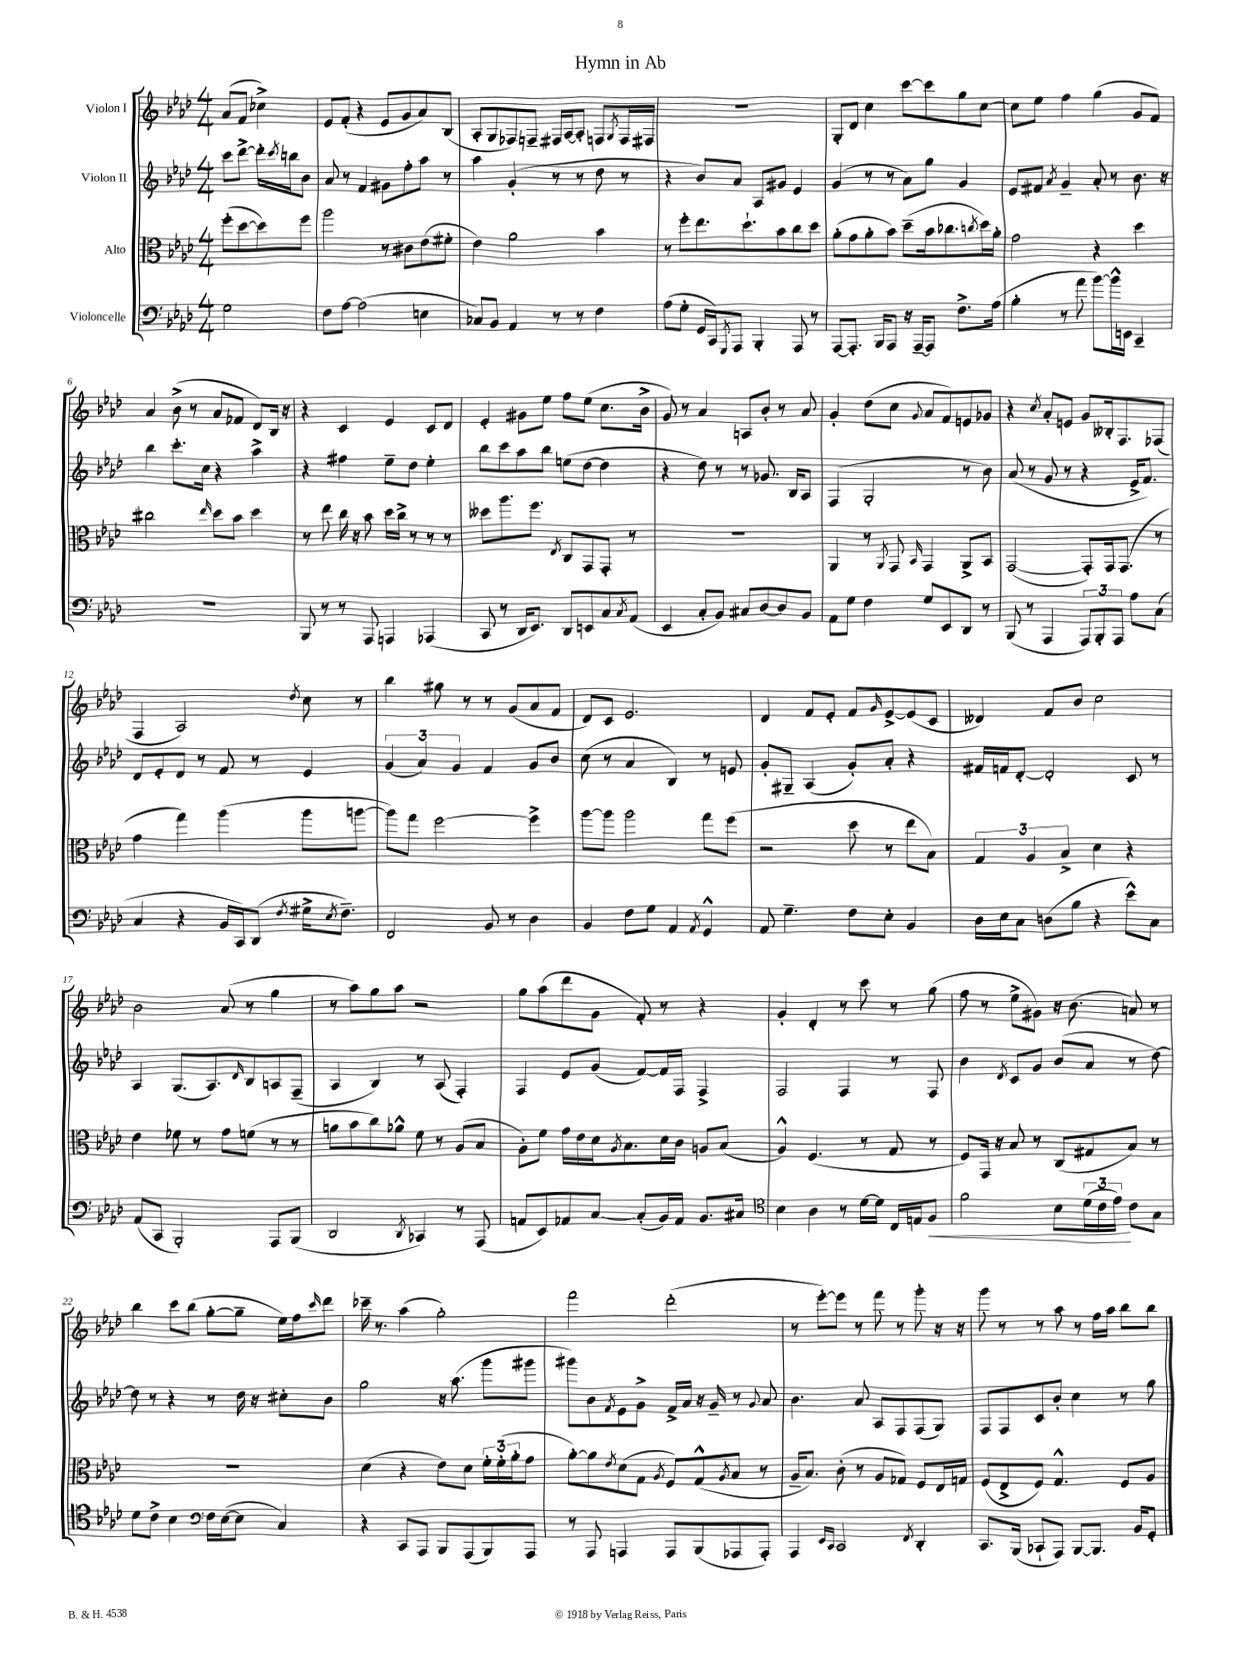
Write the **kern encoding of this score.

**kern	**kern	**kern	**kern
*staff4	*staff3	*staff2	*staff1
*clefF4	*clefC3	*clefG2	*clefG2
*k[b-e-a-d-]	*k[b-e-a-d-]	*k[b-e-a-d-]	*k[b-e-a-d-]
*M4/4	*M4/4	*M4/4	*M4/4
2G\	(8ff'\L	8ccc\L	(8a-/L
.	[8dd-\	[8ddd-^\J	8f/J
.	8dd-\])	16ddd-'\]LL	4cc-^\)
.	.	8qccc/	.
.	.	16bb\J	.
.	8ff\J	8b-\J	.
=	=	=	=
8F\L	2aa-\	8a-/	8e-/L
[8A-\J	.	8r	(8f'/J
(2A-\]	.	4f/	4r
.	8r	8g#\L	8e-/L
.	8c#\L	8ff'\	8g/
4E\	(8e-\	8aa-\J	8a-/)
.	8f#'\J	8r	(8B-/J
=	=	=	=
8C-/L)	4e-\)	4aa-\	8A-'/L
8BB-/J	.	.	8G/
4AA-/	2a-\	(4g'/	8F-/)
.	.	.	8F~/J
8r	.	8r	16F#/LL
.	.	.	[16A-/J
8r	.	8r	8A-'/]J
4F\	4b-\	8dd-\	8F/L
.	.	.	8qG/
.	.	8r	16F/L
.	.	.	16F#/JJ
=	=	=	=
(8A-\L	8r	4r	1r
8G'\J	8ff'\L	.	.
16GG/LL	8.ee-\	8b-/L)	.
16CC/J)	.	.	.
8qGGG/	.	.	.
8AAA-/J	.	8a-/J	.
.	8.dd-`\	.	.
4BBB-'/	.	8A-/L	.
.	8b-\	8g#/J	.
8AAA-/	8cc\	4e-/	.
8r	8dd-\J	.	.
=	=	=	=
[8AAA-/L	(8a-'\L	(4g/	8G'/L
8.AAA-'/]J	8g\	.	8d-/J
.	8a-'\	8r	4cc\
16BBB-/LK	.	.	.
8AAA-/J	8b-\J)	8r	.
16r	(8dd-~\L	8a-\L)	[8ccc\L
[16AAA-~/LK	.	.	.
8AAA-/]J	16b-\k	8gg\J	8ccc\]
.	8.cc-\	.	.
8.F^\L	.	4g/	8gg\
.	8qcc/	.	.
.	16dd-\L)	.	[8cc\J
(16A-\Jk	16a-'\JJ	.	.
=	=	=	=
4B-'\	2g\	8e-/L	8cc\]L
.	.	8f#/J	8ee-\J
.	.	8qa-/	.
8r	.	4g~/	4ff\
8a-\	.	.	.
[8b-\L)	4r	8a-'/	(4gg\
16b-^^\]L	.	8r	.
16EE\JJ	.	.	.
4CC~/	4dd-\	8.b-\	8g/L
.	.	.	8f/J)
.	.	16r	.
=	=	=	=
1r	2cc#\	4bb-\	4a-/
.	.	8.ccc'\L	(8b-^\
.	.	.	8r
.	.	16cc\Jk	.
.	16qqee-/	.	.
.	8dd-\L	4r	8a-/L
.	8b-\J	.	8f-/J
.	4dd-\	4aa-^\	8d-/L)
.	.	.	16B-/Jk
.	.	.	16r
=	=	=	=
8BBB-/	8r	4r	4r
8r	8ee-\	.	.
8r	16cc\	4ff#\	4c/
.	16r	.	.
8AAA-/	8b-\	.	.
4AAA/	16dd-\LL	8ee-~\L	4e-/
.	16cc^\JJ	.	.
.	8r	8dd-\J	.
(4AAA-/	8r	4ee-'\	8c/L
.	8r	.	8d-/J
=	=	=	=
8CC/	8dd--\L	8bb-\L	4e-'/
8r	8.aa-\	8ccc\	.
16DD-/LK	.	8aa-\	8g#\L
8.EE-/J)	8.ff\J	.	.
.	.	8bb-\J	8ee-\J
.	8qE-/	.	.
8DD-/L	8C/L	(8ee\L	8ff\L
8EE/	8GG/	[8dd-\J	(8ee-\J
8C/	8GG'/J	4dd-\]	8.cc\L
8qC/	.	.	.
(8AA-/J	8r	.	.
.	.	.	16b-^\Jk
=	=	=	=
4EE-/	1r	4r	8g/)
.	.	.	8r
8C'/L	.	8dd-\)	4a-/
8BB-/J)	.	8r	.
8C#/L	.	8r	8A/L
[8D-/	.	8.g-/	8b-'/J
8D-/]	.	.	8r
.	.	16B-/LK	.
8BB-/J	.	8A-/J	8a-/
=	=	=	=
8AA-\L	4AA-/	(4F/	4g'/
8G\J	.	.	.
4F\	8r	2G'/	(8dd-\L
.	8qAA-/	.	.
.	8GG/	.	8cc\J
.	16qqBB-/	.	8qqg/
8G/L	4GG/	.	8a-/L
8EE-/	.	.	8f/)
8DD-/J	8AA-^/L	8r	8e/
8r	8BB-/J	8b-\)	8g-/J
=	=	=	=
(8BBB-/	([2GG/	(8a-/	4r
8r	.	8r	.
.	.	.	8qcc/
4AAA-/	.	8g/	8a-'/L
.	.	8r	8e/J
12AAA-/L)	8GG'/]L)	4r	8g/L
12BBB-'/	.	.	.
.	16GG/k	.	16B--'/k
12AAA-/J	.	.	.
.	(8.GG/J	.	8.F/
8A-\L	.	16e-^/LK	.
.	.	8.f/J)	.
(8C\J	8r	.	(8F-/J
=	=	=	=
4C/	4g\	8d-/L	4F/
.	.	8e-'/	.
4r	4gg\)	8d-/J	2A-/)
.	.	8r	.
16BB-/LL	(4aa-\	8f/	.
16CC/J)	.	.	.
(8DD-/J	.	8r	.
8qF/	.	.	8qdd-/
16G#^\LK	8aa-\L	4e-/	8cc\
8qE-/	.	.	.
8.F~\J)	.	.	.
.	[8aa\J	.	8r
=	=	=	=
2FF/	8aa\]L)	(6g/	4bb-\
.	8gg\J	.	.
.	.	6a-/)	.
.	[2ff\	.	8gg#\
.	.	6g/	.
.	.	.	8r
8BB-/	.	4f/	8r
8r	.	.	(8g/L
4D-\	4ff^\]	8g/L	8a-/
.	.	8b-/J	8f/J
=	=	=	=
4BB-/	[8aa-\L	(8cc\	8d-/L)
.	8aa-\]J	8r	8c/J
8F\L	2aa-\	4a-/	2.e-/
8G\J	.	.	.
4AA-/	.	4B-/)	.
8qAA-/	.	.	.
4GG^^/	8gg\L	8r	.
.	(8ff\J	8e/	.
=	=	=	=
8AA-/	2r	8g'/L	4d-/
4.G~\	.	8G#~/J	.
.	.	(4A-/	8f/L
.	.	.	8e-'/J
8F\L	8dd-\	8g'/L)	8f/L
.	.	.	16qqg/
8E-'\J	8r	8a-'/J	[8e-^/
4BB-/	8ee-\L	4r	(8e-/]
.	8B-\J)	.	8c/J
=	=	=	=
16D-\LL	6G/	16f#/LL	4d--/)
16E-\J	.	16f/J	.
8C\J	.	[8d-'/J	.
.	6A-/	.	.
(8D\L	.	2d-'/]	8f/L
.	6B-^/	.	.
8B-\J	.	.	8b-/J
4r	4d-\	.	2cc\
8e-^^\L)	4r	8c/	.
8C\J	.	8r	.
=	=	=	=
(8AA-/L	4e-\	4A-/	2b-\
8CC/J	.	.	.
2BBB-'/)	8f-\	(8.G/L	.
.	8r	.	.
.	.	8.A-/)	.
.	8g\L	.	(8a-/
.	.	16qqd-/	.
.	(8f\J	8B-/	8r
8AAA-/L	8r	8A/	4gg\
(8BBB-/J	8r	(8F~/J	.
=	=	=	=
2DD-/	8a\L	4A-/	8r
.	8b-\	.	8aa-\L)
.	8cc\)	4B-/)	8gg\
.	8a-^^\J	.	8aa-\J
8qDD-/	.	.	.
4CC-/)	8f\	8r	2r
.	8r	(8A-/	.
8r	(8A-/L	4F'/)	.
(8AAA-/	8B-/J	.	.
=	=	=	=
8AA/L	8A-'\L)	4F/	8gg\L
8EE-/)	8f\J	.	(8aa-\
8AA-/	16g\LL	8e-/L	8ddd-\
.	16e-\	.	.
[8C/J	16d-\J	(8g/J	8g\J
.	8qA-/	.	.
.	8.B-\	.	.
(8C'/]L	.	[8f/L)	8f'/)
16BB-/L)	16d-\L	16f/]L	8r
16AA-/JJ	16c\JJ	16F/JJ	.
8.BB-/L	8A/L	4F^/	4r
.	(8B-/J	.	.
16C#/Jk	.	.	.
=	=	=	=
*clefC4	*	*	*
4B-\	4A-^^/)	2F/	4g'/
4A-\	(4.F/	.	4d-'/
8r	.	4F/	8r
[16d-\LL	8r	.	8ccc\
16d-\]JJ	.	.	.
16C/LL	8G/	8r	8r
16E/J	.	.	.
8F/J	8r	8F/	(8gg\
=	=	=	=
2f\	8F/L)	4b-\	8ff\
.	16GG/Jk	.	8r
.	16r	.	.
.	.	8qd-/	.
.	8B-/	8c/L	8ee-^\L
.	8r	8g/J	8g#\J)
8B-\L	(8C/L	(8b-/L	16r
.	.	.	(8.b-\
(24d-\L	8G#/	8a-/J	.
24c\	.	.	.
24e-\JJ)	.	.	.
8c\L	8B-/J)	8r	8a/)
8G\J	8r	[8dd-\)	8r
=	=	=	=
8d-\L	1r	8dd-\]	4bb-\
8c^\J	.	8r	.
4B-\	.	4r	8ccc\L
.	.	.	(8bb-\J
*clefF4	*	*	*
16F\LL	.	8r	[8gg'\L
([16E-\J	.	.	.
8E-\]J	.	16dd-\	8gg~\]J
.	.	16r	.
4C/)	.	8cc#'\L	16ee-\LL)
.	.	.	16ff\J
.	.	.	16qqccc/
.	.	8b-\J	8ddd-\J
=	=	=	=
4r	(4d-\	2gg\	16ccc-~\
.	.	.	8.r
8CC/L	4r	.	(4aa-\
8AAA-/J	.	.	.
8BBB-/L	8e-\L)	16r	2gg'\)
.	.	(8.aa-\	.
(8AAA-/	8d-\J	.	.
8BBB-/)	24f'\LL	8ggg\L	.
.	(24f'\	.	.
.	24a-'\J	.	.
8AAA-/J	8g\J	8ggg#\J	.
=	=	=	=
8r	[8a-'\L)	8ggg#\L)	2fff\
8AAA-/	8a-\]	8b-\	.
.	8qe-/	8qf/	.
4AAA/	(8d-\	8e-\	.
.	8G\J	8g^\J	.
.	8qA-/	.	.
8AAA/L	8F/L)	16f^/LL	(2ddd-'\
.	.	16a-/JJ	.
(8BBB-/	(8G^^/	16r	.
.	.	16g~/	.
.	8qA-/	.	.
8AAA-/	8B-/J	8r	.
.	.	8qqg/	.
8AAA-'/J)	8r	8a-/	.
=	=	=	=
4AAA-/	16A-~/LK	4.b-\	8r
.	8.B-/J)	.	.
.	.	.	[8eee-'\L)
16qqEE-/LL	.	.	.
16qqCC/JJ	.	.	.
2CC/	(8c'\	.	8eee-\]J
.	8r	8a-/	8r
.	8A-/L	8A-/L	8fff\
.	8G-/J)	8F/	8r
8qFF/	.	.	.
4DD-'/	8F/L	(8F/	8ggg'\
.	16E-/L	8G/J)	16r
.	16G/JJ	.	16r
=	=	=	=
8.CC/L	(8F/L	8F/L	8ggg\
.	8E-^/	8F/	8r
(16BBB-/Jk	.	.	.
8CC-`/L	8F/J)	8c/	8r
8AAA-/J)	4.G^^/	8b-'/J	8aa-\
[8BBB-/L	.	4cc\	8r
8.BBB-/]J	.	.	16ff\LL
.	.	.	16aa-\JJ
.	8F/L	8r	8bb-\L
16BB-/LK	.	.	.
8GG'/J	8A-/J	8gg\	8bb-\J
==	==	==	==
*-	*-	*-	*-
